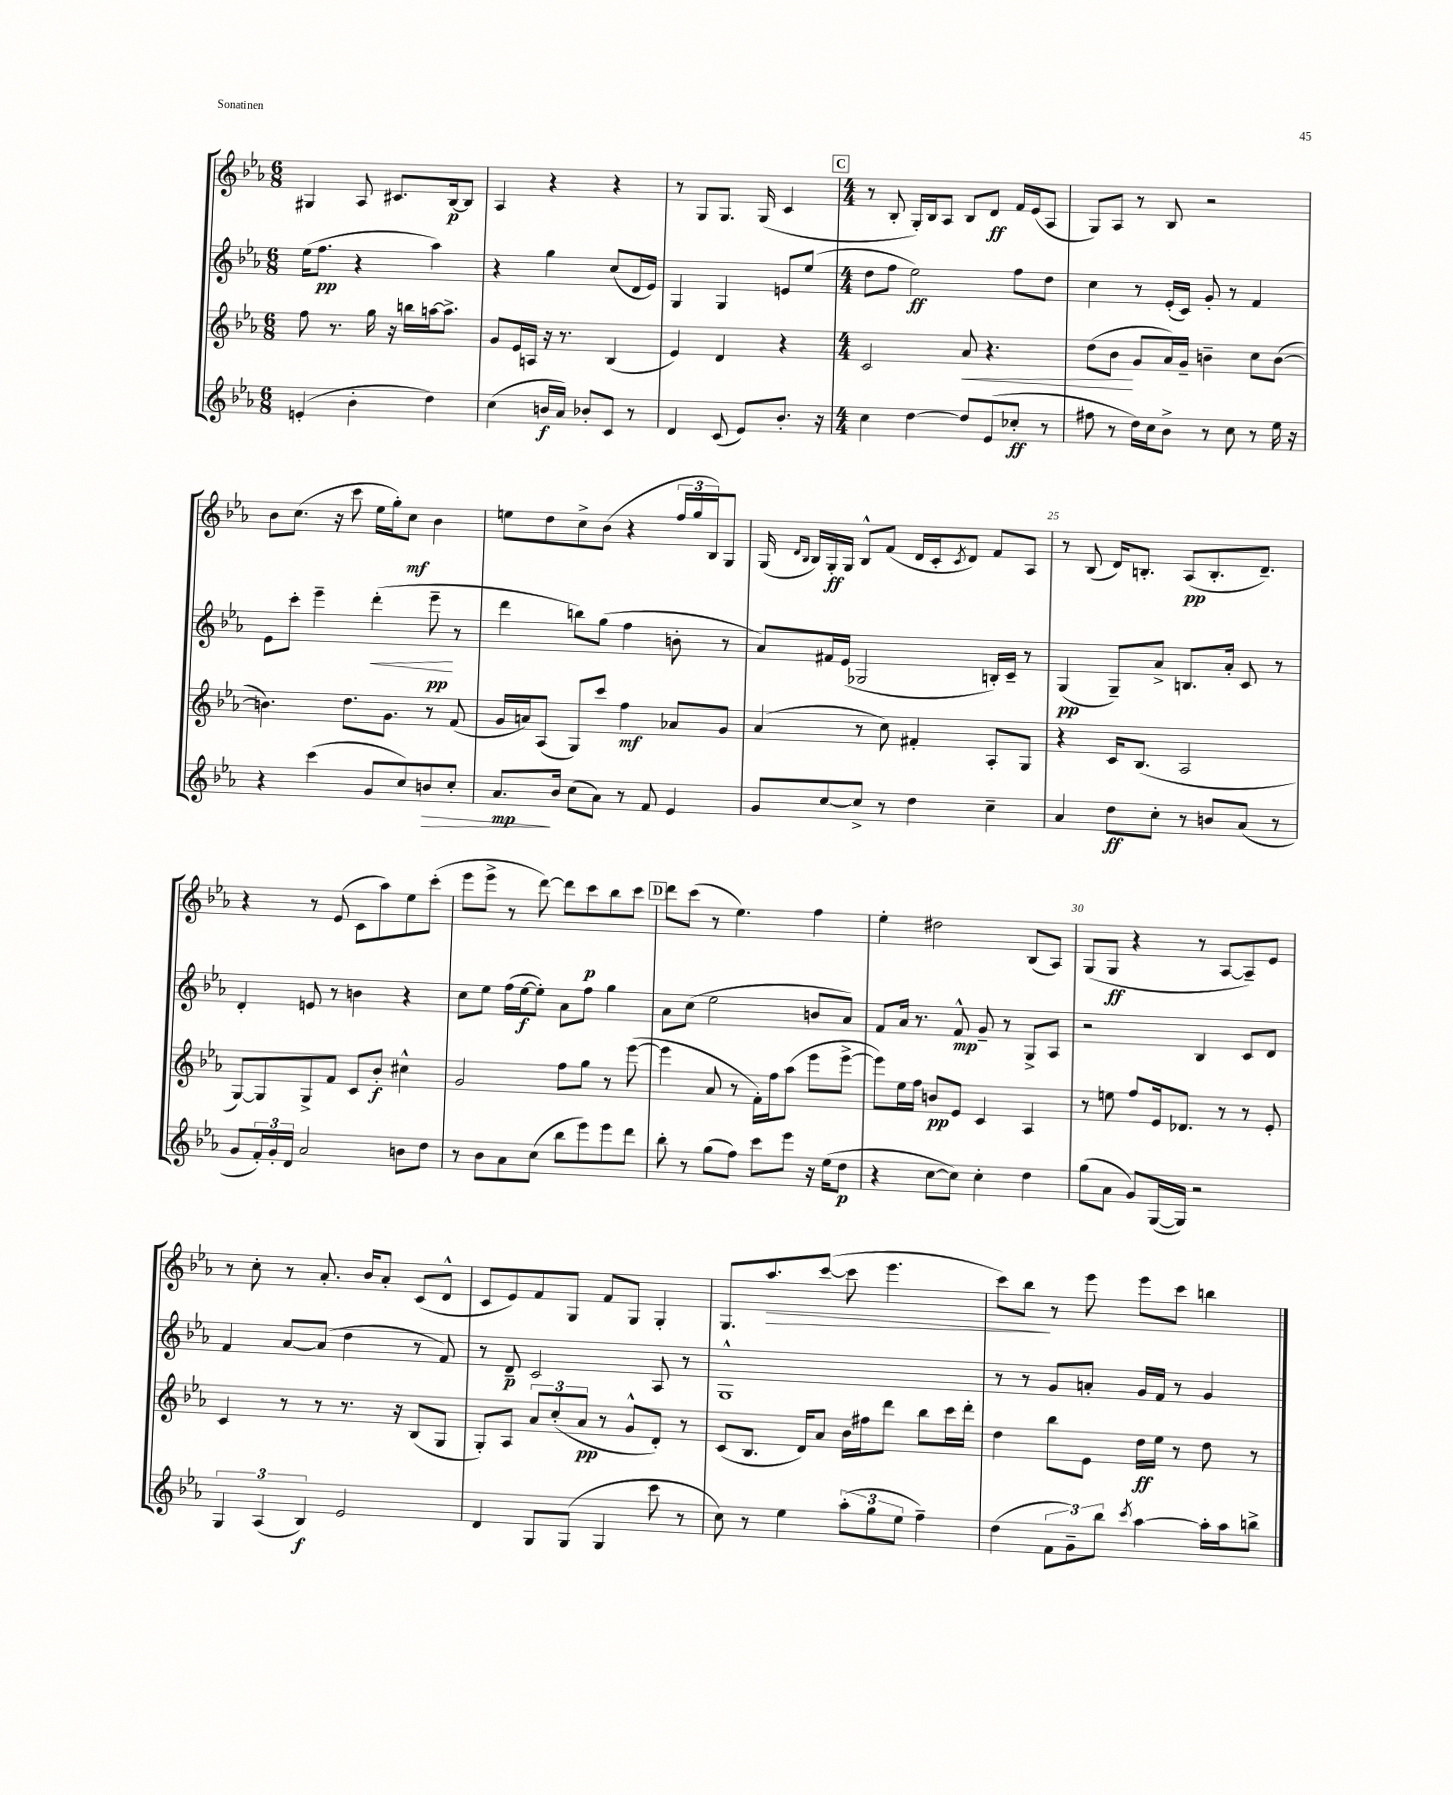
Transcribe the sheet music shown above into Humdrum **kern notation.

**kern	**kern	**kern	**kern
*staff4	*staff3	*staff2	*staff1
*clefG2	*clefG2	*clefG2	*clefG2
*k[b-e-a-]	*k[b-e-a-]	*k[b-e-a-]	*k[b-e-a-]
*M6/8	*M6/8	*M6/8	*M6/8
(4e'/	8ff\	(16ee-\LK	4G#/
.	.	8.ff\J	.
.	8.r	.	.
4b-'\	.	4r	8A-/
.	16gg\	.	.
.	16r	.	8.c#/L
.	16bb\LL	.	.
4dd\)	[16aa\J	4aa-\)	.
.	8.aa^\]J	.	[16B-/k
.	.	.	8B-/]J
=	=	=	=
(4cc\	8g/L	4r	4A-/
.	16e-/L	.	.
.	16A/JJ	.	.
16b/LL	16r	4gg\	4r
16a-/JJ)	8.r	.	.
8b-'/L	.	.	.
8c/J	(4B-/	(8cc/L	4r
8r	.	16d/L	.
.	.	16e-/JJ)	.
=	=	=	=
4d/	4e-/)	4G/	8r
.	.	.	8G/L
(8c/	4d/	4G/	8.G/J
8e-/L)	.	.	.
.	.	.	(16G/
8.b-'/J	4r	8e/L	4c/
.	.	(8ee-/J	.
16r	.	.	.
=	=	=	=
*M4/4	*M4/4	*M4/4	*M4/4
4cc\	2c/	8dd\L	8r
.	.	8ff\J	8B-'/
[4dd\	.	2ee-\)	16G'/LL)
.	.	.	16B-/J
.	.	.	8A-/J
8dd/]L	8a-/	.	8B-/L
(8e-/	4.r	.	8d/J
8cc-'/J	.	8ff\L	16f/LL
.	.	.	(16e-/J
8r	.	8dd\J	8A-/J
=	=	=	=
8ff#\	(8dd\L	4cc\	8G/L)
8r	8b-\J	.	8A-/J
16dd\LL)	8g/L	8r	8r
16cc\J	.	.	.
8b-^\J	16a-/L)	(16e-'/LL	8B-/
.	16g~/JJ	16c/JJ)	.
8r	4b~\	8g'/	2r
8cc\	.	8r	.
8r	8cc\L	4f/	.
16ee-\	([8b\J	.	.
16r	.	.	.
=	=	=	=
4r	4.b\])	8e-\L	8b-\L
.	.	8ccc'\J	(8.cc\J
(4ccc\	.	4eee-~\	.
.	.	.	16r
.	8.dd\L	.	8ccc\
8g/L	.	(4ddd'\	16ee-\LL
.	8.g\J	.	16gg'\J)
8cc/)	.	.	8cc\J
8b/	8r	8eee-~\	4b-\
8cc'/J	(8f/	8r	.
=	=	=	=
8.a-/L	16g/LL	4ddd\	8ee\L
.	16a/J)	.	.
.	(8A-/J	.	8dd\
16b-/Jk	.	.	.
(8cc\L	8G/L)	8bb\L)	8cc^\
8a-\J)	8ccc/J	(8gg\J	(8b-\J
8r	4ff\	4ff\	4r
8f/	.	.	.
4e-/	8a-/L	8b'\	24ff/LL
.	.	.	24gg/
.	.	.	24B-/J)
.	8g/J	8r	8G/J
=	=	=	=
8g/L	(4a-/	8a-/L)	(16G/
.	.	.	16qqd/LL
.	.	.	16qqB-/JJ
.	.	.	16B-/LL)
[8cc/	.	16f#/L	16G'/
.	.	(16e-/JJ	16G/JJ
8cc^/]J	8r	2G-/	8B-^^/L
8r	8cc\)	.	(8f/J
4dd\	4f#'/	.	16d/LL
.	.	.	16c'/J
.	.	.	8qc/
.	.	.	8d/J)
4cc~\	8A-'/L	16B'/LL)	8f/L
.	.	16c~/JJ	.
.	8G/J	8r	8A-/J
=	=	=	=
4a-/	4r	(4G/	8r
.	.	.	(8B-/
8dd\L	16c/LK	8G~/L)	16d/LK)
.	(8.B-/J	.	8.B'/J
8cc'\J	.	8a-^/J	.
8r	2A-/	8.B/L	(8A-/L
8b/L	.	.	8.B'/
.	.	16a-'/Jk	.
(8a-/J	.	8c/	.
.	.	.	8.d~/J)
8r	.	8r	.
=	=	=	=
8g/L	[8G/L)	4d'/	4r
24f'/L)	8G/]	.	.
24g'/	.	.	.
24d/JJ	.	.	.
2a-/	8G^/	8e/	8r
.	8f/J	8r	(8e-/
.	8c/L	4b\	8c\L
.	8b-'/J	.	8aa-\)
8b\L	4cc#^^\	4r	8ee-\
8dd\J	.	.	(8ccc'\J
=	=	=	=
8r	2g/	8cc\L	8eee-\L
8b-\L	.	8ee-\J	8eee-^\J
8a-\	.	(16ff\LL	8r
.	.	[16ee-\J	.
(8cc\J	.	8ee-'\]J)	[8ddd\)
8bb-\L	8ff\L	8a-\L	8ddd\]L
8eee-\)	8gg\J	8ff\J	8ccc\
8eee-\	8r	4gg\	8bb-\
8ddd\J	([8eee-\	.	8ccc\J
=	=	=	=
8bb-'\	4eee-\]	8a-\L	8ddd\L
8r	.	(8cc\J	(8ccc\J
(8gg\L	8a-/	2ee-\	8r
8ff\J)	8r	.	4.ee-\)
8ccc\L	16f'\LL)	.	.
.	16ff\J	.	.
8eee-\J	(8aa-\J	.	.
16r	8eee-\L	8b/L	4ff\
(16ee-\LK	.	.	.
8dd\J	[8eee-^\J	8a-/J)	.
=	=	=	=
4r	8eee-\]L)	8f/L	4ee-'\
.	16ee-\L	16a-/Jk	.
.	16ff\JJ	8.r	.
[8cc\L	8b/L	.	2dd#\
8cc\]J)	8e-/J	8f^^/	.
4cc'\	4c/	8g~/	.
.	.	8r	.
4dd\	4A-/	8G^/L	(8B-/L
.	.	8A-/J	8A-/J)
=	=	=	=
(8gg\L	8r	2r	(8G/L
8a-\J	8ee\	.	8G/J
8g/L)	8ff/L	.	4r
([16G/L	16e-/k	.	.
16G/]JJ)	8.d-/J	.	.
2r	.	4B-/	8r
.	8r	.	[8A-/L
.	8r	8c/L	8A-~/])
.	8e-'/	8d/J	8e-/J
=	=	=	=
6G/	4c/	4f/	8r
.	.	.	8cc'\
(6A-/	.	.	.
.	8r	[8a-/L	8r
6B-/)	.	.	.
.	8r	(8a-/]J	8.a-'/
2e-/	8.r	4dd\	.
.	.	.	16b-/LK
.	.	.	8a-'/J
.	16r	.	.
.	(8B-/L	8r	(8c/L
.	8G/J	8f/)	8d^^/J
=	=	=	=
4d/	8G'/L)	8r	8c/L
.	8A-/J	8d~/	8e-/)
8G/L	12a-/L	2c/	8f/
.	(12cc'/	.	.
(8G/J	.	.	8G/J
.	12a-/J	.	.
4G/	8r	.	8f/L
.	8g^^/L	.	8G/J
8ccc\	8d'/J)	8A-/	4G'/
8r	8r	8r	.
=	=	=	=
8cc\)	(8c/L	1G^^	8.G/L
8r	8.B-/J	.	.
.	.	.	8.aa-/
4ee-\	.	.	.
.	16d/LK)	.	.
.	8a-/J	.	([8ccc/J
(12aa-'\L	16b-\LL	.	8ccc\]
.	16ff#\J	.	.
12gg\	.	.	.
.	8ddd\J	.	4.eee-\
12ee-\J	.	.	.
4ff~\)	8bb-\L	.	.
.	16ccc\L	.	.
.	16ddd'\JJ	.	.
=	=	=	=
(4dd\	4dd\	8r	8ccc\L)
.	.	8r	8bb-\J
12f\L	8bb-\L	8g/L	8r
12g~\)	.	.	.
.	8e-\J	8a'/J	8eee-\
12bb-\J	.	.	.
8qccc/	.	.	.
[4aa-\	16dd\LL	16g/LL	8eee-\L
.	16ee-\JJ	16f/JJ	.
.	8r	8r	8ccc\J
16aa-'\]LL	8dd\	4g/	4bb\
16aa-\J	.	.	.
8bb^\J	8r	.	.
==	==	==	==
*-	*-	*-	*-
